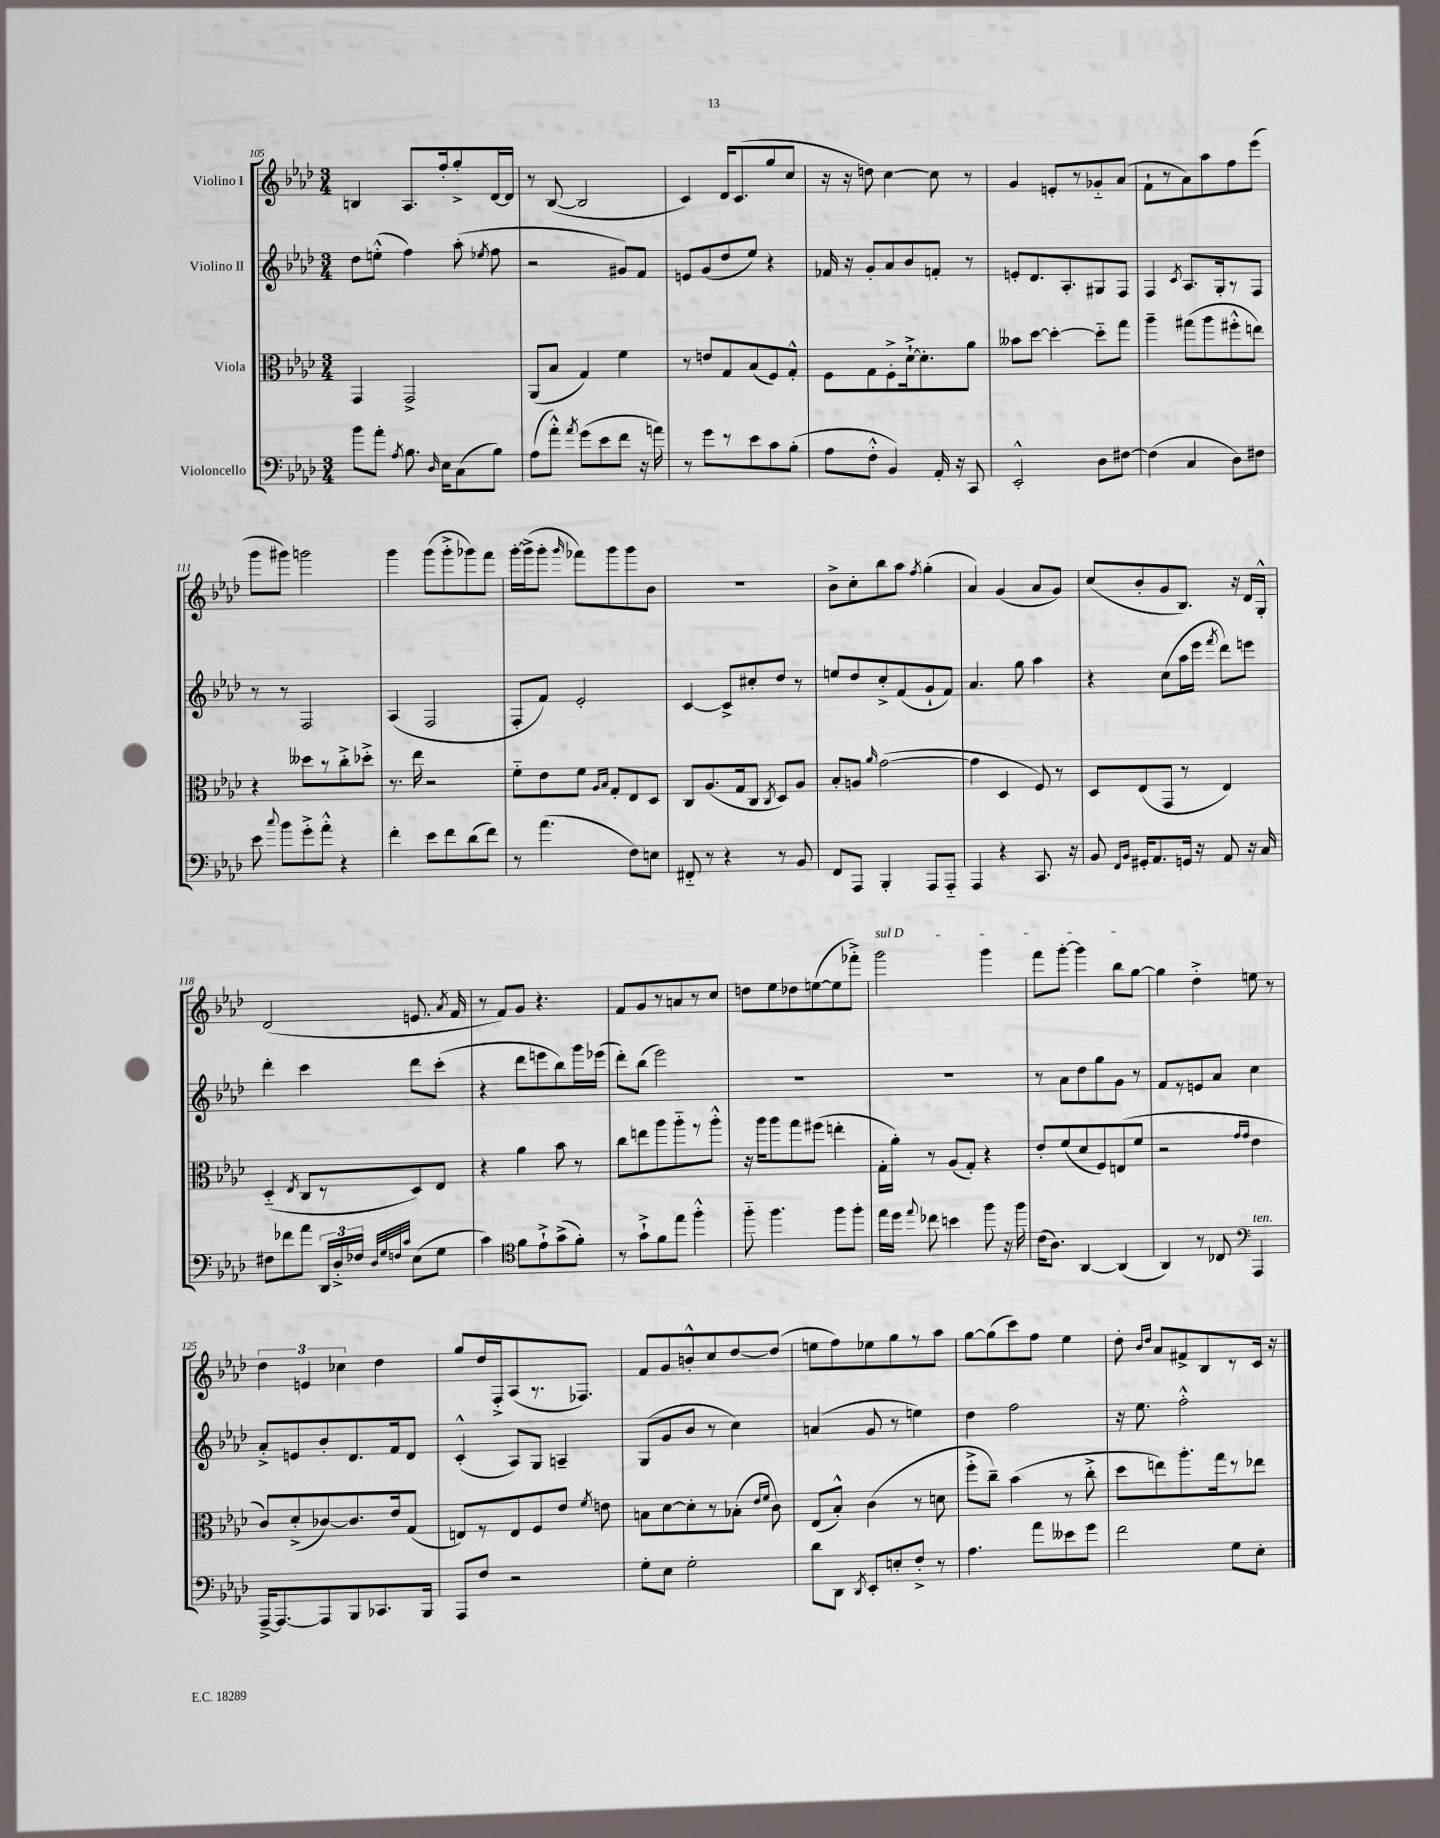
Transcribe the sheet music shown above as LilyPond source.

<<
\new StaffGroup <<
\new Staff = "s0" \with { instrumentName = "Violino I" } {
    \clef treble \key aes \major \numericTimeSignature \time 3/4
    \autoBeamOff b4 aes8.[ f''16-. g''8-.-> des'16~ des'16] |
    r8 bes8~( bes2 |
    c'4) des'16[ c'8.( g''8 c''8] |
    r16 r16 d''8) c''4~ c''8 r8 |
    g'4 e'8[-. r8 ges'8-_ aes'8]( |
    f'8[-! r8 aes'8) aes''8 f''8 ees'''8]( |
    g'''8[ gis'''8]) g'''2 |
    g'''4 g'''8[( g'''8-.-> ges'''8) f'''8] |
    g'''16[~-. g'''16->( g'''8]-. \grace { g'''16 } fes'''8[) g'''8 g'''8 bes'8] |
    R2. |
    bes'8[-> c''8-. bes''8 aes''8] \acciaccatura { f''8 } g''4-.( |
    aes'4) g'4( aes'8[ g'8]) |
    c''8[( bes'8-. g'8 bes8.]) r16 des'16[ g16]-.-^ |
    des'2( e'8. \acciaccatura { aes'8 } f'16 |
    r8 f'8[) g'8] r4. |
    f'8[ g'8 r8 a'8 r8 c''8] |
    d''8[ ees''8 des''8 e''8~( e''8 fes'''8]-.->) |
    \once \override TextSpanner.bound-details.left.text = \markup { \italic "sul D" } g'''2\startTextSpan g'''4 |
    f'''8[ g'''8]~-. g'''4 bes''8[ g''8]~\stopTextSpan |
    g''4 des''4-.-> e''8 r8 |
    \tuplet 3/2 { des''4 e'4 ces''4 } des''4 |
    g''8[ des''16 f16-.-> aes8( r8. fes8.]) |
    f'8[ g'8 b'8-.-^ c''8 des''8~ des''8]( |
    e''8[ f''8) ees''8 g''8 r8 aes''8] |
    g''8[~ g''8( c'''8) f''8] ees''4 |
    des''8-. \grace { bes'16[ des''16] } aes'8[ fis'8-> bes8 r8 c'16] r16 \bar "|." |
}
\new Staff = "s1" \with { instrumentName = "Violino II" } {
    \clef treble \key aes \major \numericTimeSignature \time 3/4
    \autoBeamOff des''8[ e''8]-.-^( f''4) aes''8-.( \acciaccatura { ees''8 } f''8 |
    r2 gis'8[) f'8] |
    e'8[ g'8( des''8 ees''8]) r4 |
    fes'16 r16 g'8[-. aes'8 bes'8 f'8]-. r8 |
    e'8[-. des'8. aes8.-. gis8 f8] |
    f4 \acciaccatura { c'8 } aes8.[ g16-. r8 f8] |
    r8 r8 f2 |
    aes4( f2 |
    f8[-. f'8]) ees'2-. |
    c'4~ c'8[-> cis''8-. des''8] r8 |
    e''8[ des''8 c''8-.-> f'8( g'8-! f'8]) |
    aes'4. g''8 aes''4 |
    r4 c''8[( aes''16 ees'''16] \acciaccatura { f'''8 } des'''8[) e'''8] |
    des'''4-. c'''4 des'''8[ c'''8]-.( |
    r4 des'''8[ e'''8 bes''8) g'''16 ees'''16]( |
    des'''8[-.) bes''8]( ees'''2) |
    R2. |
    R2. |
    r8 aes'8[ des''8 g''8 g'8] r8 |
    f'8[ r8 e'8 aes'8] c''4 |
    aes'8[-.-> e'8 bes'8-. des'8. f'16 des'8] |
    c'4-.-^( aes8[) g8] a4-- |
    g8[( g'8 bes'8] r8 c''4) |
    a'4( g'8 r8 e''4) |
    des''4 f''2 |
    r16 ees''8. f''2-.-^ \bar "|." |
}
\new Staff = "s2" \with { instrumentName = "Viola" } {
    \clef alto \key aes \major \numericTimeSignature \time 3/4
    \autoBeamOff g,4 g,2-> |
    aes,8[( bes8] g4) f'4 |
    r8 e'8[ g8 bes8( f8) g8]-.-^ |
    f8[ g8 f8-.-> des'16~-!-> des'8.-. aes'8] |
    beses'8[ des''8]~ des''4~-. des''8[-_ g''8] |
    aes''4-- gis''8[( aes''8 fis''8-.-^ e''8]) |
    r4 deses''8[ r8 c''8-.-> des''8]-.-> |
    r8. ees''16 r2 |
    f'8[-_ ees'8 f'8] \grace { aes16[ bes16] } g8[-. ees8 des8] |
    c8[ aes8.( g16 c8] \acciaccatura { c8 } des8[) aes8] |
    bes8[-. a8] \grace { aes'16 } g'2~( |
    g'4 des4 f8) r8 |
    des8[ ees8( g,8] r8 ees4) |
    des4-_( \acciaccatura { ees8 } c8[ r8 des8) ees8] |
    r4 aes'4 bes'8 r8 |
    c''8[ e''8 aes''8 aes''8-_ r8 aes''8]-.-^ |
    r16 aes''16[ aes''8 g''8 fis''8]( e''4-. |
    g16[-. aes'16]-.) r8 aes8[( g8]-.) r4 |
    ees'8[-. f'8( des'8 f8) e8( f'8] |
    r2 \grace { g'16[ g'16] } ees'4 |
    c'8[) des'8-.->( ces'8~) ces'8. ees'16 g8]( |
    e8[) r8 e8 f8 ees'8] \acciaccatura { f'8 } e'8 |
    b8[ des'8~ des'8-. r8 bes8]-.( \grace { ees'16[ f'16] } c'8) |
    ees8[( bes8]-.-^) c'4( r8 d'8 |
    f''8[-.-> c''8]--) bes'4( r8 c''8-.-> |
    des''8[ e''8) aes''8.-. g''16 r8 ees''8] \bar "|." |
}
\new Staff = "s3" \with { instrumentName = "Violoncello" } {
    \clef bass \key aes \major \numericTimeSignature \time 3/4
    \autoBeamOff bes'8[ aes'8]-. \acciaccatura { aes8 } bes8. \grace { des16 } ees16[ c8( bes8]) |
    aes8[( aes'8]-.-^) \acciaccatura { aes'8 } g'8[( ees'8 f'8] r16 a'16) |
    r8 g'8[ r8 ees'8 c'8 bes8]-.( |
    aes8[ f8]-.-^ bes,4) aes,16-. r16 c,8 |
    ees,2-.-^ des8[ fis8]~ |
    fis4( c4 des8[) fis8] |
    ees'8 \appoggiatura { c''8 } bes'8[ g'8-.-> aes'8]-.-^ r4 |
    f'4-. ees'8[ f'8 des'8( f'8]) |
    r8 aes'4.( f8[) e8] |
    fis,8-_ r8 r4 r8 bes,8 |
    f,8[ aes,,8] bes,,4-. aes,,8[ aes,,8]-_ |
    aes,,4 r4 c,8. r16 |
    bes,8 \grace { f,16[ bes,16] } gis,16[-. aes,8. g,16] r16 aes,8 r16 c16 |
    fis8[ fes'8 aes'8] \tuplet 3/2 { des,16[ des16-.-> fes16] } \grace { des32[ g32 f32 c'32] } ees8[( g8] |
    c'4) \clef tenor f'8[ ees'8-!-> g'8->( f'8]-.) |
    r8 g'8[-!-> f'8 ees''8] f''4-.-^ |
    f''8-_ f''4. f''8[ f''8]-. |
    ees''16[ des''16] \appoggiatura { ees''8 } ces''8 b'4 f''8 r16 f''16 |
    c'16[( aes8.]) aes,4~ aes,4( |
    aes,4) r8 ces8 \clef bass aes,,4^\markup { \italic "ten." } |
    aes,,16[~---> aes,,8.~ aes,,8 bes,,8 ces,8. bes,,16] |
    aes,,8[ f8] r2 |
    g8[-. ees8] g2-. |
    des'8[ des,8] \acciaccatura { des,8 } ees,8[-. e8-. f8]-.-> r8 |
    aes4. aes'8[ eeses'8 g'8] |
    f'2 g8[ ees8]-. \bar "|." |
}
>>
>>
\layout { \context { \Score currentBarNumber = #105 } }
